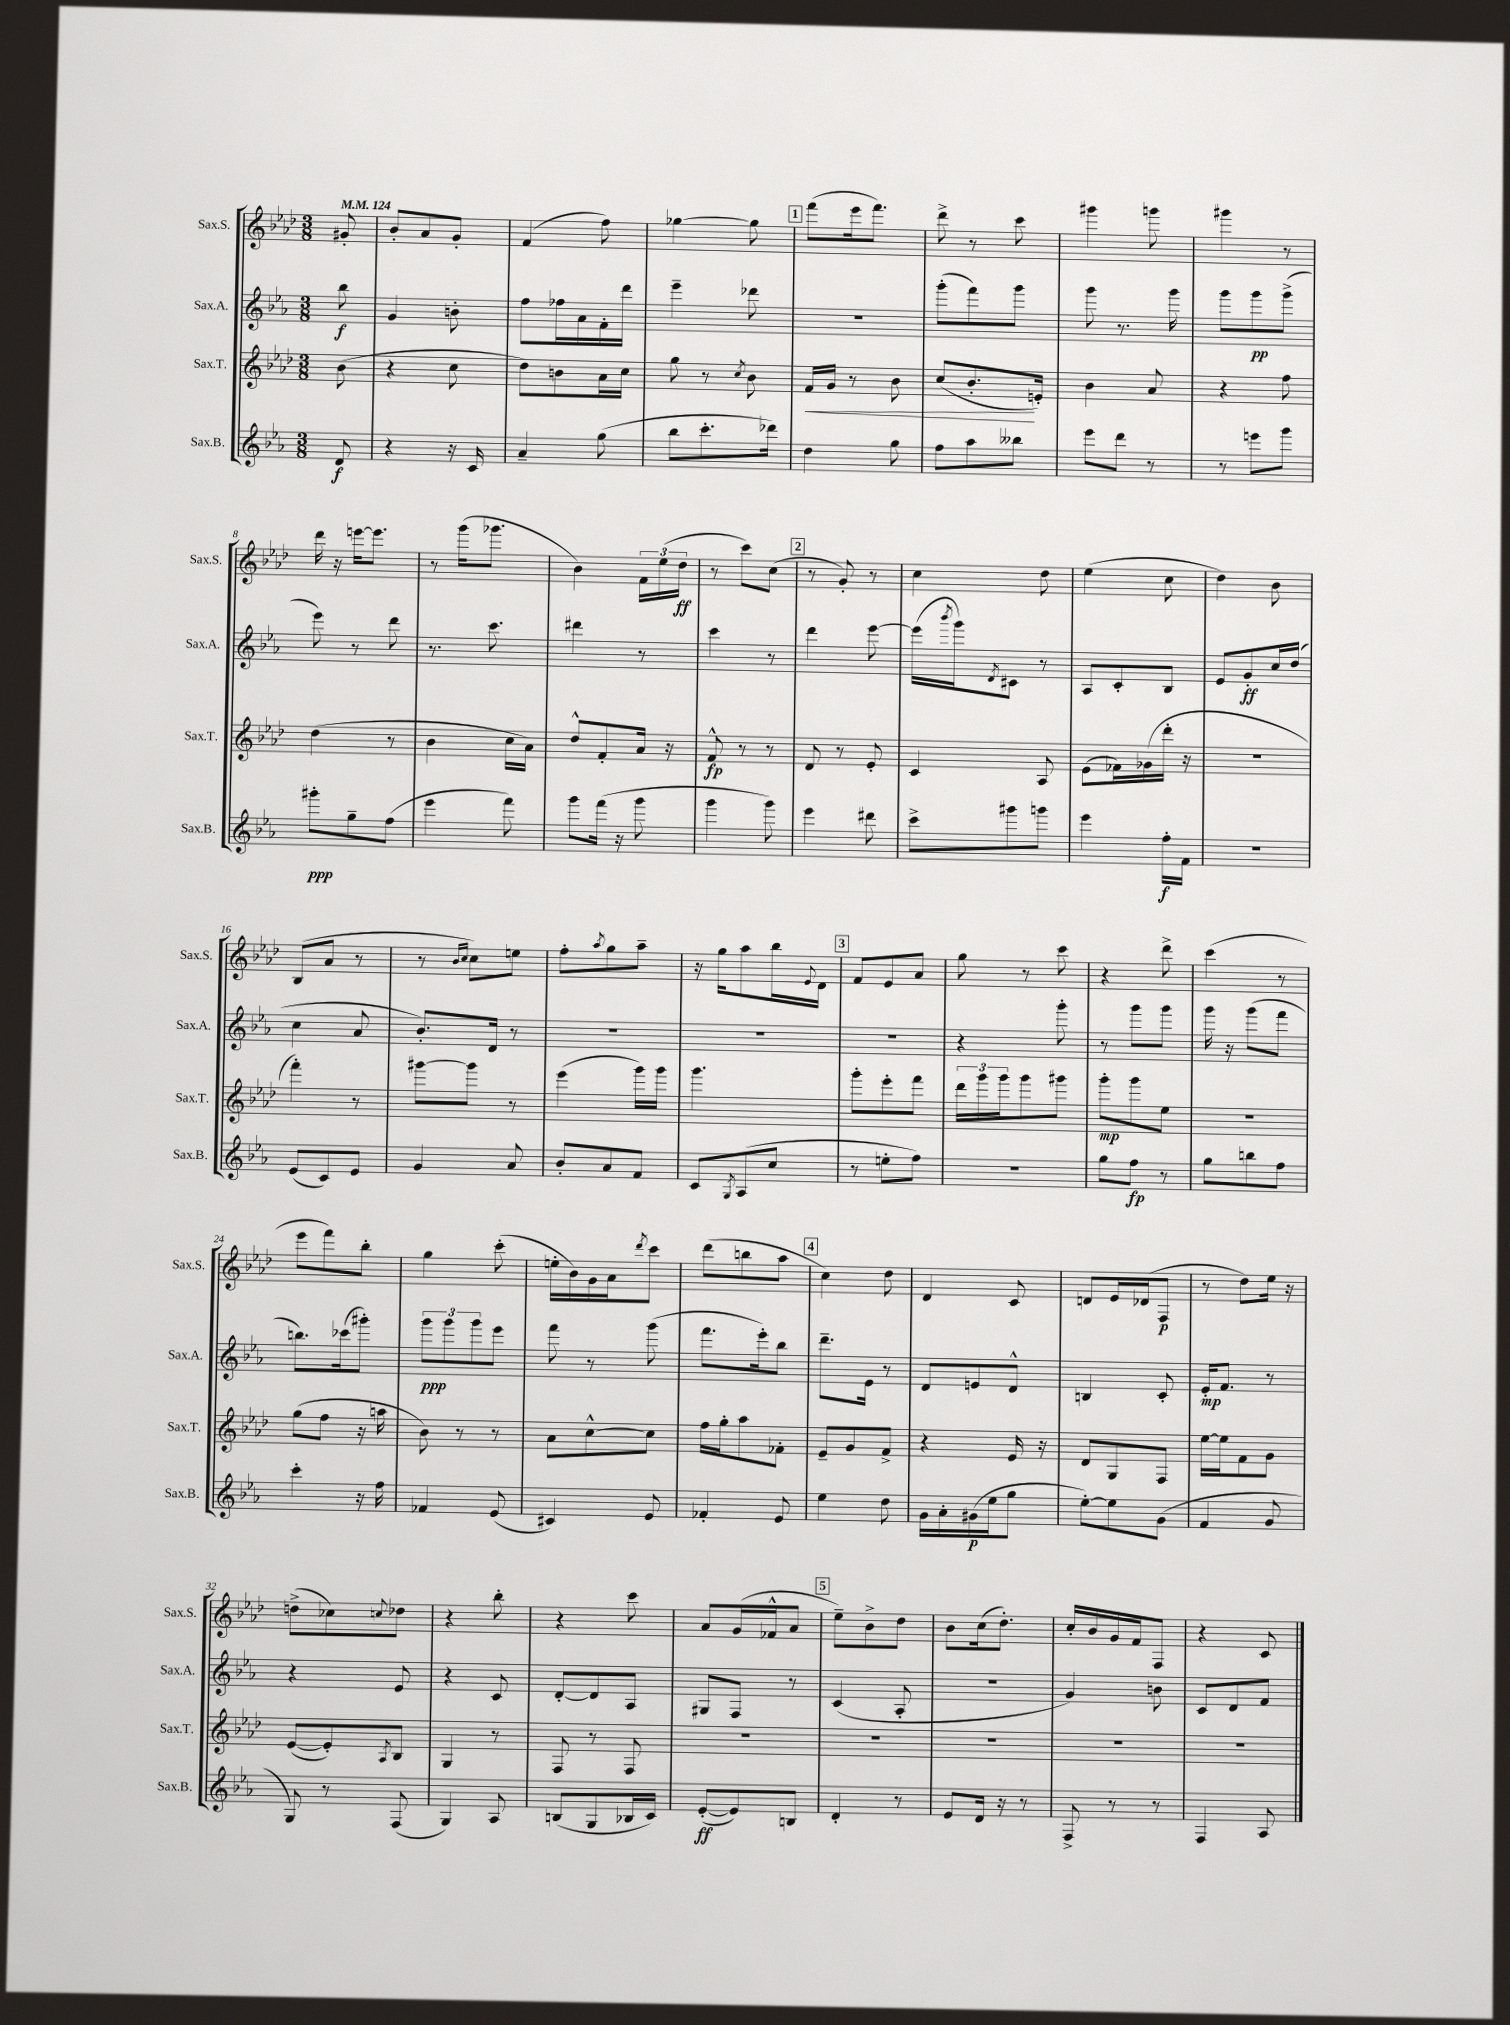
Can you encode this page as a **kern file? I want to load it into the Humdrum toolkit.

**kern	**kern	**kern	**kern
*staff4	*staff3	*staff2	*staff1
*clefG2	*clefG2	*clefG2	*clefG2
*k[b-e-a-]	*k[b-e-a-d-]	*k[b-e-a-]	*k[b-e-a-d-]
*M3/8	*M3/8	*M3/8	*M3/8
*MM124	*MM124	*MM124	*MM124
8d	(8b-	8bb-	8g#'
=	=	=	=
4r	4r	4g	8b-'
.	.	.	8a-
16r	8cc	8b'	8g'
16c	.	.	.
=	=	=	=
4a-~	8dd-)	8ff	(4f
.	8b	16ff-	.
.	.	16a-	.
(8gg	16a-	16f'	8ff)
.	16cc	16ddd	.
=	=	=	=
8bb-	8gg	4eee-~	[4gg-
8.ccc'	8r	.	.
.	8qcc	.	.
.	8b-	8ddd-	8gg-]
16ddd-)	.	.	.
=	=	=	=
4dd	16f	4.r	(8fff
.	16g	.	.
.	8r	.	16eee-
.	.	.	8.fff)
8gg	8b-	.	.
=	=	=	=
8ff	(8cc	(8ggg'	8ddd-^
8aa-	8.b-'	8fff)	8r
8bb--	.	8ggg	8ccc
.	16e')	.	.
=	=	=	=
8eee-	4b-	8ggg	4ggg#
8ddd	.	8.r	.
8r	8a-	.	8ggg
.	.	16ggg	.
=	=	=	=
8r	4r	8ggg	4ggg#
8eee	.	8ggg	.
8ggg	8ff	(8ggg^	8r
=	=	=	=
8ggg#'	(4dd-	8eee-)	16ddd-
.	.	.	16r
8gg~	.	8r	[16eee
.	.	.	8.eee]
(8ff	8r	8ddd	.
=	=	=	=
4eee-	4b-	8.r	8r
.	.	.	(16ggg
.	.	8.ccc	8.ggg-
8fff)	16cc	.	.
.	16a-)	.	.
=	=	=	=
8ggg	8dd-^^	4ddd#	4b-)
(16fff	8f'	.	.
16r	.	.	.
8ggg	16a-	8r	24f
.	.	.	(24ee-
.	16r	.	.
.	.	.	24dd-
=	=	=	=
4ggg	8f^^	4ccc	8r
.	8r	.	8ccc)
8ggg)	8r	8r	(8cc
=	=	=	=
4eee-	8d-	4ddd	8r
.	8r	.	8g')
8ddd#	8e-'	[8eee-	8r
=	=	=	=
8ccc^	4c	(16eee-]	4cc
.	.	8qbbb-	.
.	.	16ggg)	.
.	.	8qd	.
8ggg#	.	8c#	.
8ggg	8A-	8r	8dd-
=	=	=	=
4eee-	(8e-	8A-	(4ee-
.	16f-)	8c'	.
.	(16g-	.	.
16ff'	16ddd-'	8B-	8cc
16f	16r	.	.
=	=	=	=
4.r	4.r	8e-	4dd-)
.	.	8g'	.
.	.	16cc	8b-
.	.	(16dd	.
=	=	=	=
(8e-	4fff')	4cc	(8B-
8c)	.	.	8a-
8e-	8r	8a-	8r
=	=	=	=
4g	[8ggg#	8.b-')	8r
.	.	.	16qqb-
.	.	.	16qqcc
.	8ggg#]	.	8cc)
.	.	16d	.
8a-	8r	8r	8ee
=	=	=	=
8b-'	(4eee-	4.r	8ff'
.	.	.	8qaa-
8a-	.	.	8gg
8f	16ggg)	.	8aa-~
.	16ggg	.	.
=	=	=	=
8c	4.ggg	4.r	16r
.	.	.	16gg
8qG	.	.	.
(8A-	.	.	8aa-
8cc	.	.	16bb-
.	.	.	8qqe-
.	.	.	16d-
=	=	=	=
8r	8ggg'	4.r	8f
8ee'	8eee-'	.	8e-
8ff)	8fff	.	8a-
=	=	=	=
4.r	24ddd-	4r	8gg
.	24ggg	.	.
.	24ggg	.	.
.	8ggg	.	8r
.	8ggg#	8ggg'	8ccc
=	=	=	=
8gg	8ggg'	8r	4r
8ff	8ggg	8ggg	.
8r	8ee-	8ggg	8ddd-^
=	=	=	=
8gg	4.r	16ggg	(4ccc
.	.	16r	.
8bb	.	(8ggg	.
8ff	.	8fff	8r
=	=	=	=
4ccc'	(8gg	8.bb)	8eee-
.	8ff	.	8fff)
.	.	(16ccc-	.
16r	16r	8ggg#')	8bb-'
16ff	16aa	.	.
=	=	=	=
4f-	8b-)	12ggg	4gg
.	.	12ggg	.
.	8r	.	.
.	.	12ggg	.
(8e-	8r	8eee-	(8ccc'
=	=	=	=
4c#)	8a-	8fff	16ee'
.	.	.	16b-)
.	[8cc^^	8r	16g
.	.	.	16a-
.	.	.	8qddd-
8e-	8cc]	(8ggg	8ccc
=	=	=	=
4f-'	16ff	8.fff	(8ddd-
.	16gg'	.	.
.	8aa-	.	8bb
.	.	16eee-')	.
8e-	8f-'	8bb-	8aa-
=	=	=	=
4ee-	8e-~	8.ddd~	4cc)
.	8g	.	.
.	.	16e-	.
8dd	8f^	8r	8dd-
=	=	=	=
16g	4r	8d	4d-
16a-'	.	.	.
(16g#	.	8e	.
16ee-	.	.	.
8gg	16e-	8d^^	8c
.	16r	.	.
=	=	=	=
[8ee-')	8d-	4B	8d
8ee-]	8G	.	16e-
.	.	.	(16d-
(8g	8F	8c'	8F
=	=	=	=
4f	[16ee-	16e-'	8r
.	16ee-]	8.f	.
.	8f	.	8dd-)
8g	8g	8r	16ee-
.	.	.	16r
=	=	=	=
8G)	([8e-	4r	(8dd^
8r	8e-'])	.	8cc-)
.	8qA-	.	8qqcc
(8F	8B-	8e-	8dd-
=	=	=	=
4G)	4G	4r	4r
8A-	8r	8c	8bb-'
=	=	=	=
(8B	8F	[8d'	4r
8G	8r	8d]	.
16B-	8F	8A-	8ccc
16c)	.	.	.
=	=	=	=
([8e-'	4.r	8G#	8a-
8e-])	.	8F	(16g
.	.	.	16f-^^
8B	.	8r	8a-
=	=	=	=
4d'	4.r	(4c	8ee-~)
.	.	.	8b-^
8r	.	8A-'	8dd-
=	=	=	=
8e-	4.r	4.r	8b-
16d	.	.	(16cc
16r	.	.	8.dd-')
8r	.	.	.
=	=	=	=
8F^	4.r	4g)	16cc'
.	.	.	16b-
8r	.	.	16g
.	.	.	16f
8r	.	8b	8F
=	=	=	=
4F	4.r	8c	4r
.	.	8d	.
8A-	.	8f	8c
==	==	==	==
*-	*-	*-	*-
